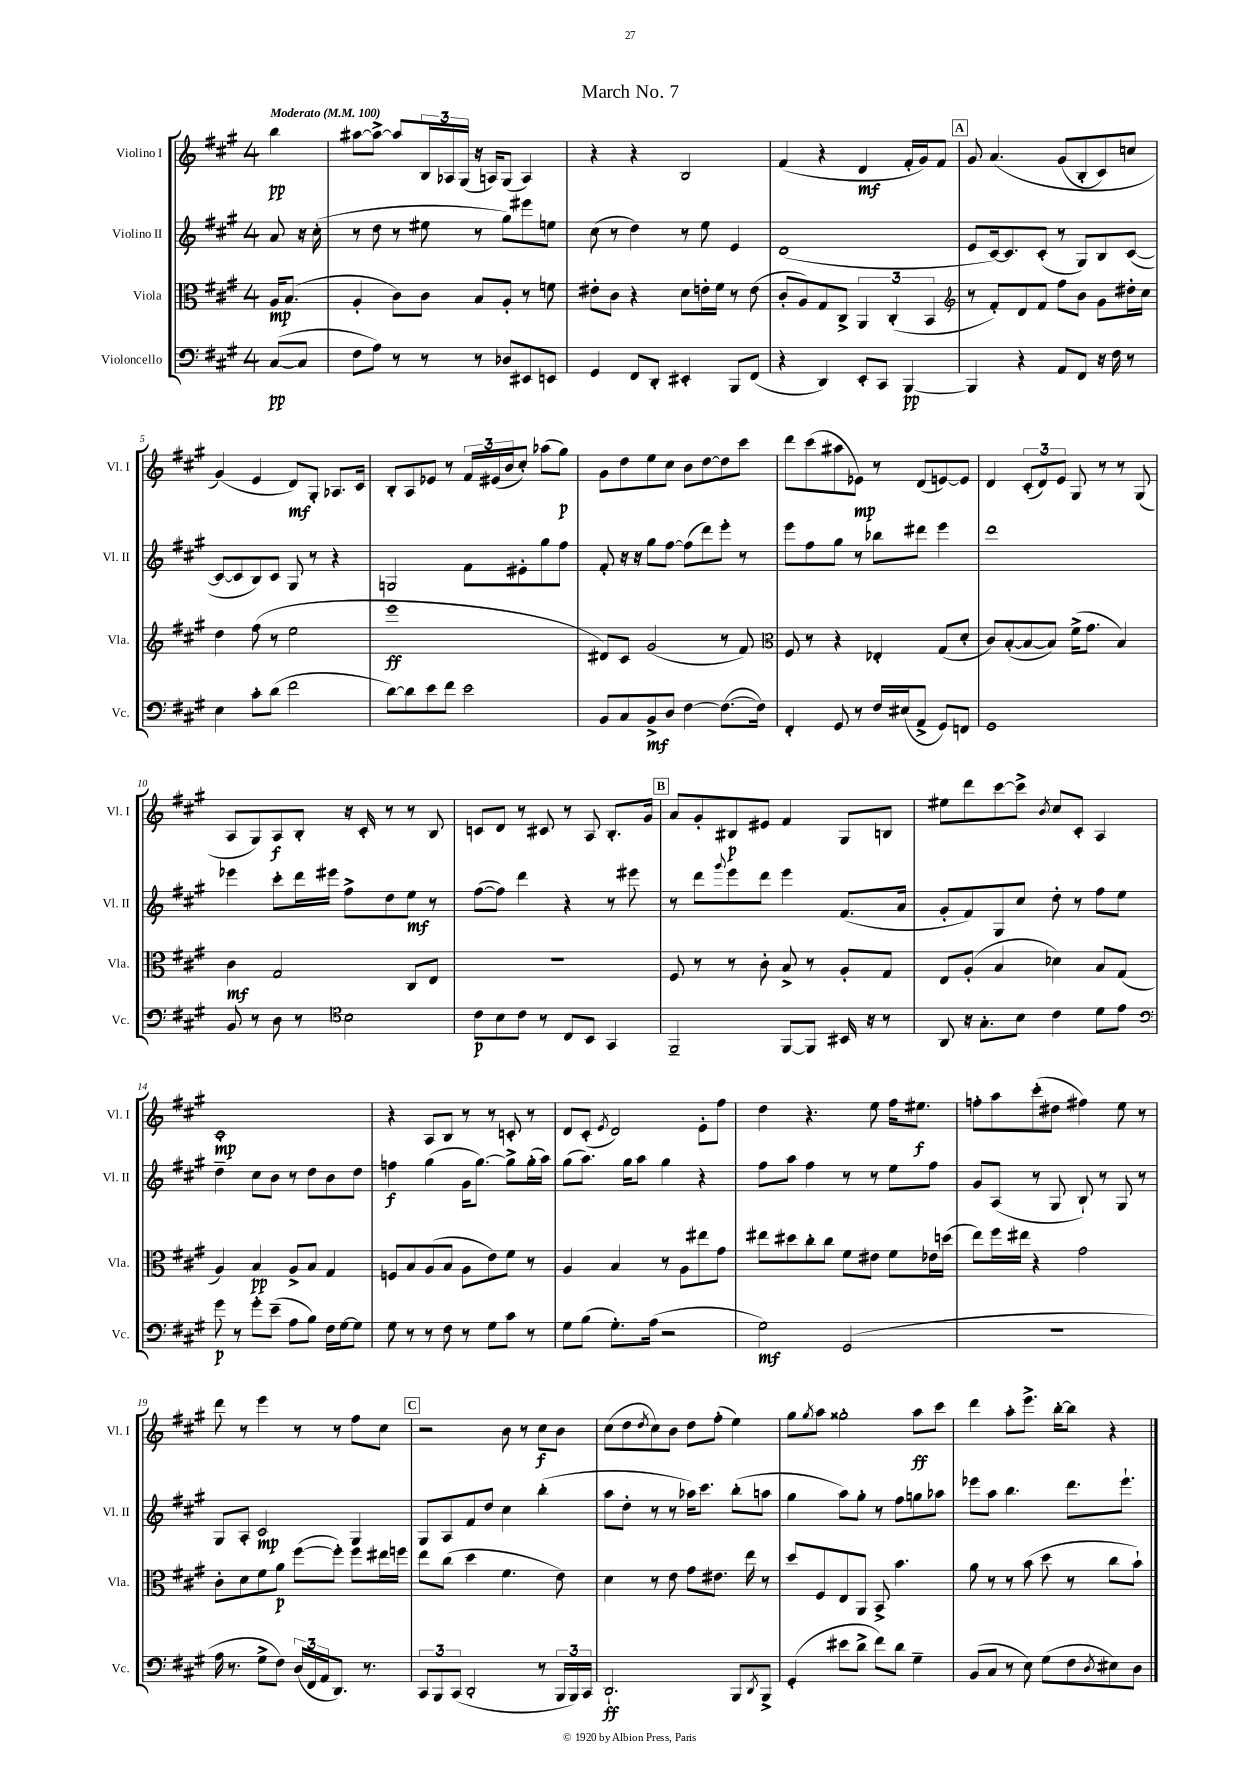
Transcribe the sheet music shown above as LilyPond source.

\header { title = "March No. 7" }
<<
\new StaffGroup <<
\new Staff = "s0" \with { instrumentName = "Violino I" shortInstrumentName = "Vl. I" } {
    \clef treble \key a \major \once \override Staff.TimeSignature.style = #'single-digit \time 4/4 \partial 4 \tempo "Moderato" 4 = 100
    b''4\pp |
    ais''8~ ais''8~-> ais''8 \tuplet 3/2 { b16 aes16 gis16( } r16 a16) gis8( a4) |
    r4 r4 b2 |
    fis'4( r4 d'4\mf fis'16-. gis'16) fis'8 |
    \mark \markup { \box "A" } gis'8 a'4.\( gis'8( b8-. cis'8) c''8 |
    gis'4(\) e'4 d'8\mf) gis8-. aes8. cis'16 |
    b8-. a8 ees'8 r8 \tuplet 3/2 { fis'16 eis'16( b'16 } cis''8-.) aes''8( gis''8\p) |
    gis'8 d''8 e''8 cis''8 b'8 d''8~ d''8 cis'''8 |
    d'''8 cis'''8( ais''8 ees'8\mp) r8 d'8( e'8~) e'8 |
    d'4 \tuplet 3/2 { cis'8-.( d'8) e'8 } gis8 r8 r8 gis8( |
    a8 gis8) a8\f b8-. r16 cis'16-. r8 r8 b8 |
    c'8 d'8 r8 cis'8 r8 a8 b8.-. gis'16 |
    \mark \markup { \box "B" } a'8 gis'8-. bis8\p eis'8 fis'4 gis8 b8 |
    eis''8 d'''8 cis'''8~ cis'''8-> \acciaccatura { b'8 } cis''8 cis'8-. a4 |
    cis'1-.\mp |
    r4 a8 b8 r8 r8 c'8-. r8 |
    d'8 cis'8-.( \acciaccatura { e'8 } d'2) e'8-. fis''8 |
    d''4 r4. e''8 fis''16 eis''8.\f |
    f''8-. a''8 cis'''8-.( dis''8 fis''4) e''8 r8 |
    d'''8 r8 e'''4 r8 r8 fis''8 cis''8 |
    \mark \markup { \box "C" } r2 b'8 r8 cis''8\f b'8 |
    cis''8( d''8 \acciaccatura { d''8 } cis''8) b'8 d''8 fis''8-.( e''4) |
    gis''8 \acciaccatura { gis''8 } a''8 gisis''2-. a''8\ff cis'''8 |
    d'''4 a''8-. e'''8.-> b''16~-. b''8 r4 \bar "|." |
}
\new Staff = "s1" \with { instrumentName = "Violino II" shortInstrumentName = "Vl. II" } {
    \clef treble \key a \major \once \override Staff.TimeSignature.style = #'single-digit \time 4/4 \partial 4
    a'8 r16 cis''16-.( |
    r8 d''8 r8 eis''8 r8 gis''8) eis'''8 e''8 |
    cis''8( r8 d''4) r8 e''8 e'4 |
    d'1( |
    \mark \markup { \box "A" } e'8 cis'16~) cis'8. cis'8-.( r8 gis8) b8 cis'8~( |
    cis'8~ cis'8 b8) cis'8 gis8 r8 r4 |
    g2 fis'8 eis'8-. gis''8 fis''8 |
    fis'8-. r16 r16 gis''8 fis''8~ fis''8( d'''8) e'''8-. r8 |
    e'''8 fis''8 gis''8 r8 bes''8 dis'''8 e'''4 |
    d'''1 |
    ees'''4 cis'''8-. d'''16 eis'''16 fis''8-> d''8 e''8\mf r8 |
    fis''8~( fis''8) d'''4 r4 r8 eis'''8 |
    \mark \markup { \box "B" } r8 d'''8 \appoggiatura { gis'''8 } e'''8 d'''8 e'''4 fis'8.( a'16 |
    gis'8-. fis'8) gis8 cis''8 d''8-. r8 fis''8 e''8 |
    d''4-- cis''8 b'8 r8 d''8 b'8 d''8 |
    f''4\f gis''4( gis'16 gis''8.~) gis''8-> gis''16-.( a''16) |
    gis''8( a''8.) gis''16 a''8 gis''4 r4 |
    fis''8 a''8 fis''4 r8 r8 e''8 fis''8 |
    gis'8 a8( r8 gis8 b8-!) r8 gis8 r8 |
    gis8 a8-. cis'2\mp gis4 |
    \mark \markup { \box "C" } gis8 a8 fis'8 d''8 cis''4 b''4-.( |
    a''8 d''8-. r8 r8 aes''16) cis'''8. b''8-.( a''8 |
    gis''4 a''8) gis''8-. r8 fis''8 g''8 aes''8 |
    ees'''8 a''8 b''4. d'''8. ees'''8.-! \bar "|." |
}
\new Staff = "s2" \with { instrumentName = "Viola" shortInstrumentName = "Vla." } {
    \clef alto \key a \major \once \override Staff.TimeSignature.style = #'single-digit \time 4/4 \partial 4
    a16\mp b8.( |
    a4-. cis'8) cis'8 b8 a8-. r8 f'8 |
    eis'8-. cis'8 r4 d'8 e'16-. fis'16 r8 e'8( |
    cis'8-. a8) gis8 cis8-> \tuplet 3/2 { a,4 cis4-.( b,4 } |
    \mark \markup { \box "A" } \clef treble r8 fis'8-.) d'8 fis'8 fis''8 b'8 gis'8 dis''16-. cis''16 |
    d''4 fis''8( r8 e''2 |
    e'''1\ff |
    dis'8) cis'8 gis'2( r8 fis'8) |
    \clef alto fis8 r8 r4 ees4-. gis8( d'8-. |
    cis'8) b8~-.( b8~ b8) fis'16->( gis'8. b4) |
    cis'4\mf gis2 cis8 e8 |
    R1 |
    \mark \markup { \box "B" } fis8 r8 r8 cis'8-. b8-> r8 a8-. gis8 |
    e8 a8-.( b4 des'4) b8 gis8( |
    a4) b4\pp a8-> b8 gis4 |
    f8 b8 a8( b8 a8 e'8) fis'8 r8 |
    a4 b4 r8 a8 eis''8 gis'8 |
    eis''8 dis''8 cis''8-. cis''8 fis'8 eis'8 fis'8 ees'16 d''16( |
    e''8) fis''16 eis''16 r4 gis'2 |
    cis'8-. d'8 fis'8 a'8\p fis''8~( fis''8-.) fis''8 eis''16 f''16 |
    \mark \markup { \box "C" } e''8 cis''8( d''4 fis'4. e'8) |
    d'4 r8 e'8 gis'8 eis'8. e''16 r8 |
    d''8 fis8 e8 a,8 b,8-> b'4. |
    a'8 r8 r8 b'8( d''8 r8 cis''8 b'8-!) \bar "|." |
}
\new Staff = "s3" \with { instrumentName = "Violoncello" shortInstrumentName = "Vc." } {
    \clef bass \key a \major \once \override Staff.TimeSignature.style = #'single-digit \time 4/4 \partial 4
    cis8~\pp( cis8 |
    fis8 a8) r8 r8 r8 des8 eis,8 e,8 |
    gis,4 fis,8 d,8-. eis,4-. b,,8 fis,8( |
    r4 d,4) e,8-. cis,8 b,,4~\pp |
    \mark \markup { \box "A" } b,,4 r4 a,8 fis,8 r16 fis16 r8 |
    e4 cis'8-. d'8( fis'2 |
    d'8~) d'8 e'8 fis'8 e'2 |
    b,8 cis8 b,8->\mf d8 fis4~ fis8.~( fis16) |
    fis,4-. gis,8 r8 fis16 eis16( a,8-> gis,8) f,8 |
    gis,1 |
    b,8 r8 d8 r8 \clef tenor b2 |
    cis'8\p b8 cis'8 r8 cis8 b,8 gis,4 |
    \mark \markup { \box "B" } fis,2-- fis,8~ fis,8 bis,16 r16 r8 |
    a,8 r16 gis8.-. b8 cis'4 d'8 e'8 |
    \clef bass gis'8\p r8 gis'8-. e'8--( a8 b8) fis16 gis16~ gis8 |
    gis8 r8 r8 fis8 r8 gis8 cis'8 r8 |
    gis8 b8( gis8.-.) a16( r2 |
    gis2\mf) gis,2( |
    r1 |
    a16 r8. gis8-> fis8) \tuplet 3/2 { d16( fis,16 a,16 } d,8.) r8. |
    \mark \markup { \box "C" } \tuplet 3/2 { cis,8 b,,8 cis,8( } d,2-. r8 \tuplet 3/2 { b,,16 b,,16) cis,16 } |
    d,2.-!\ff b,,8 \acciaccatura { d,8 } b,,8-> |
    gis,4-.( eis'8 d'8-> fis'8) d'8 gis4-- |
    b,8( cis8 r8 e8) gis8( fis8 \acciaccatura { d8 } eis8) d8 \bar "|." |
}
>>
>>
